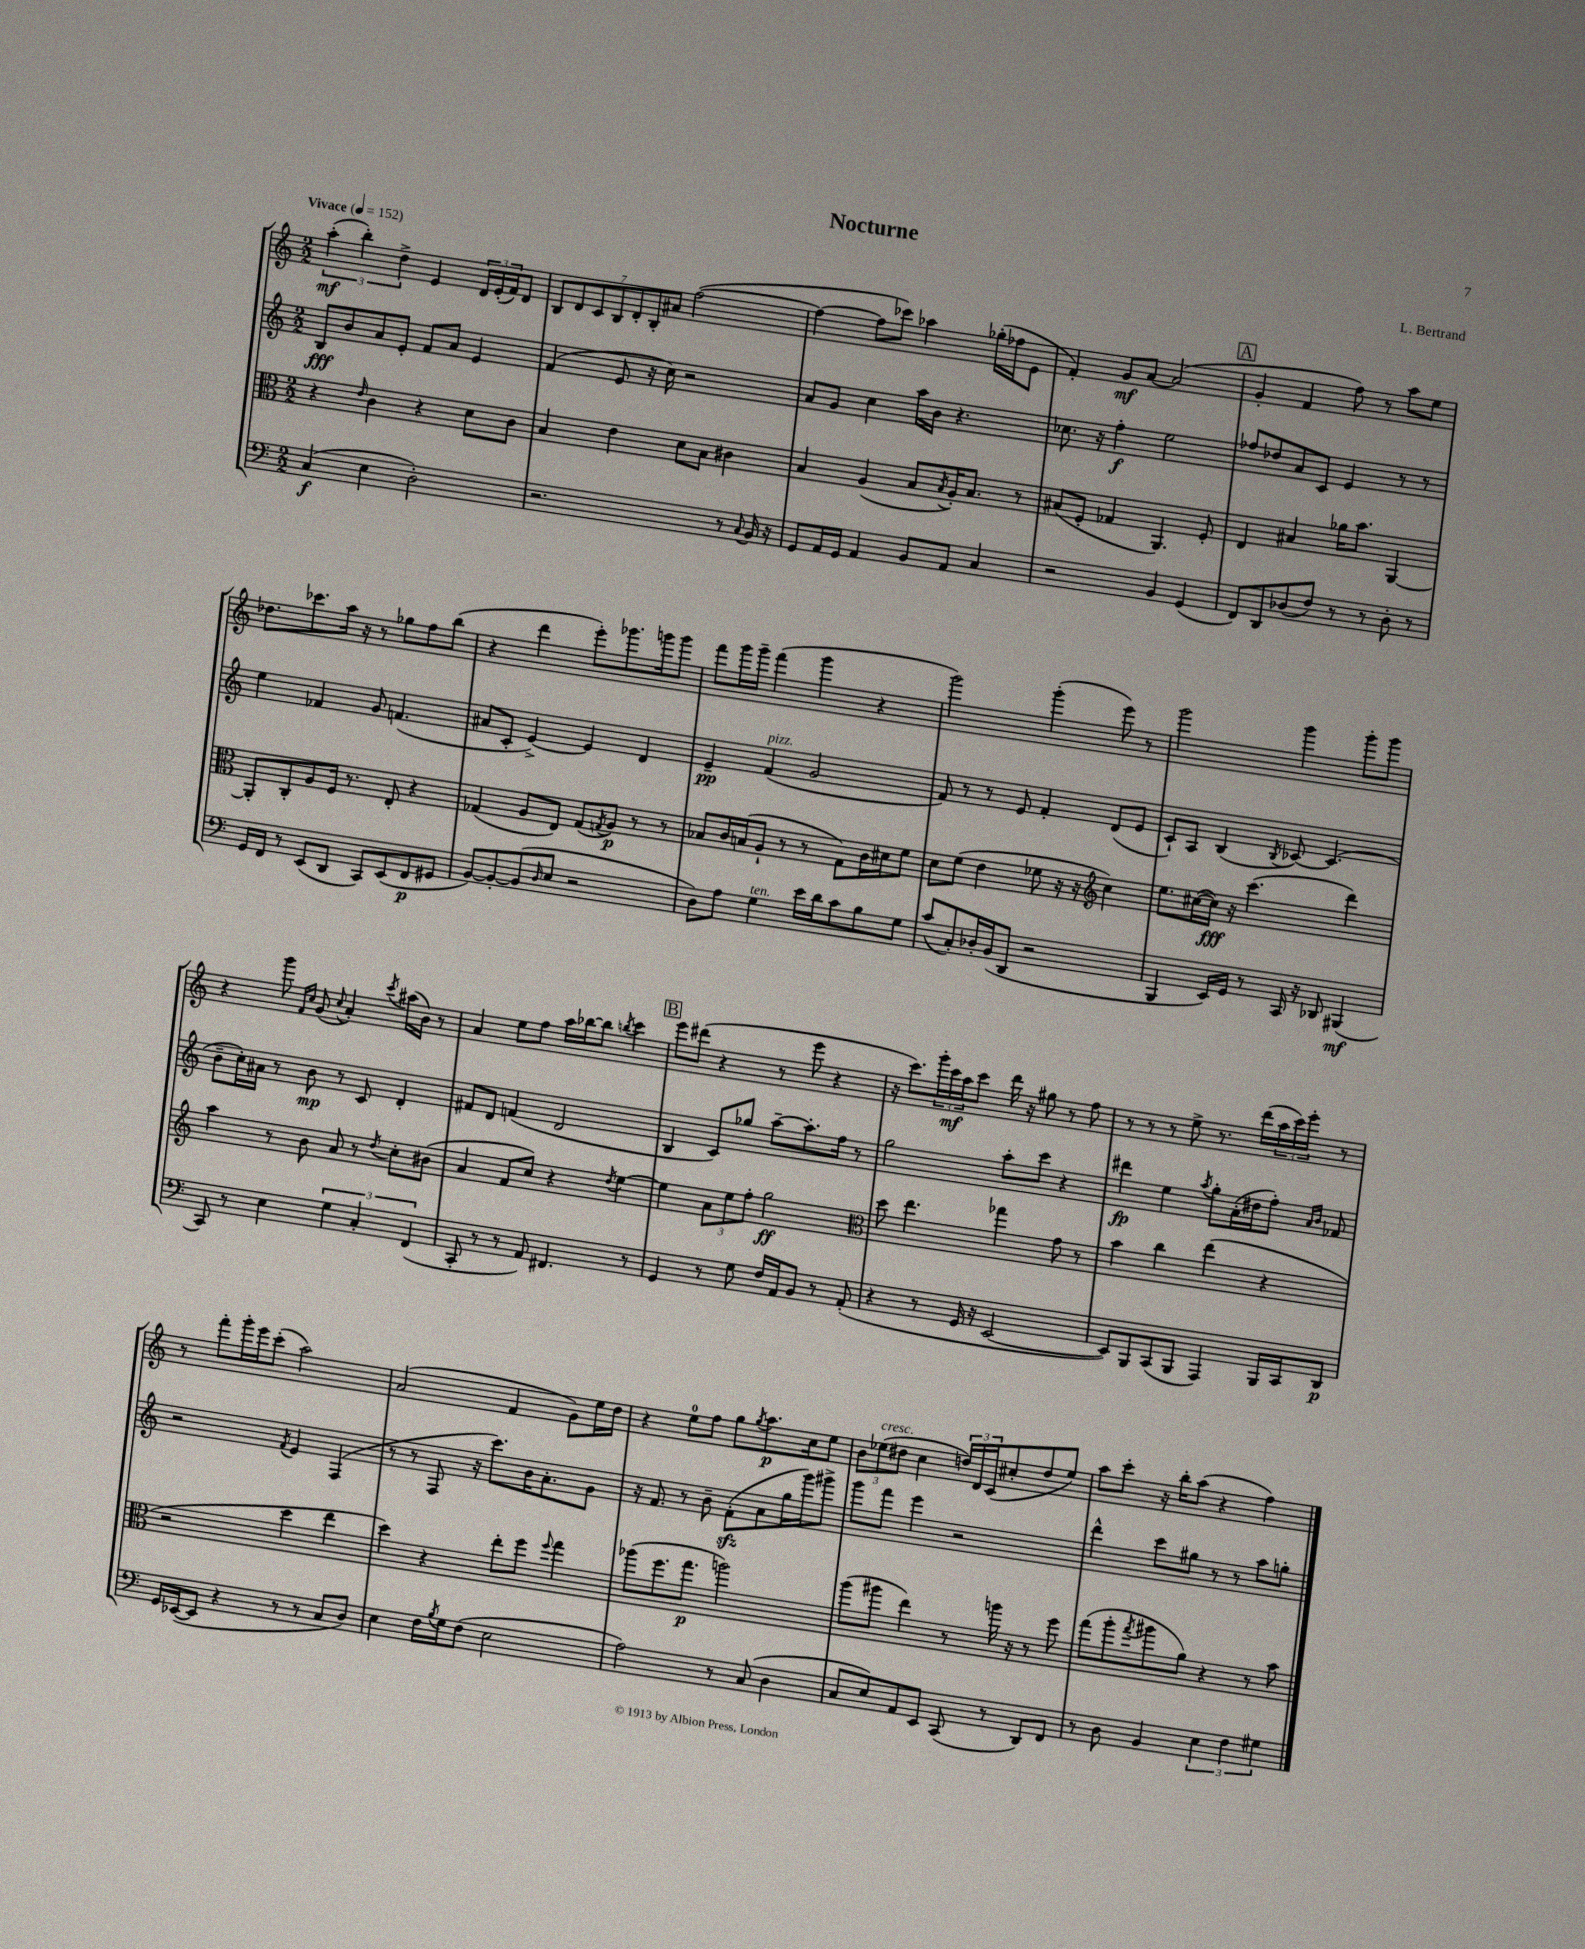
\header { title = "Nocturne" composer = "L. Bertrand" }
<<
\new StaffGroup <<
\new Staff = "s0" {
    \clef treble \key c \major \numericTimeSignature \time 2/2 \tempo "Vivace" 4 = 152
    \tuplet 3/2 { a''4-.\mf( b''4-.) d''4-> } e'4 \tuplet 3/2 { d'16 e'16-.( f'16) } d'8 |
    \tuplet 7/4 { b8 d'8 c'8 b8 d'8-. b8-. ais'8 } f''2~( |
    f''4~ f''8 ces'''8) aes''4 ges''16-.( fes''16 e'8 |
    f'4-.) g'8\mf a'8~ a'2( |
    \mark \markup { \box "A" } g'4-. f'4 f''8) r8 a''8 e''8 |
    des''8. ces'''8. a''16 r16 r8 ges''8 f''8 b''8( |
    r4 d'''4 e'''8-.) ges'''8. g'''16 g'''8 |
    f'''8 g'''16 g'''16-- f'''4( g'''4 r4 |
    g'''2) g'''4-.( e'''8) r8 |
    g'''2 g'''4 g'''8-. g'''8 |
    r4 g'''8 \grace { f'16 c''16 } g'8( \appoggiatura { c''8 } a'4-.) \acciaccatura { c'''8 } ais''16( b'16) r8 |
    a'4 e''8 f''8 a''16 bes''16~ bes''8 \acciaccatura { b''8 } c'''4 |
    \mark \markup { \box "B" } e'''8 dis'''8( r4 r8 e'''8 r4 |
    r16 c'''8.) \tuplet 3/2 { g'''16-. c'''16\mf a''16 } c'''8 d'''16 r16 gis''8 r8 f''8 |
    r8 r8 r8 e''8-> r8. d'''16( \tuplet 3/2 { a''16 c'''16) e'''16-. } r8 |
    r8 f'''8-. g'''16-. e'''16 c'''8-.( a''2) |
    a'2( f'4 g'8) e''16 d''16 |
    r4 e''8-0 f''8 g''8 \acciaccatura { g''8 } a''8.\p c''16 e''8 |
    \tuplet 3/2 { b'8 ees''8^\markup { \italic "cresc." }( dis''8 } c''4 \tuplet 3/2 { d''16) d'16 c'16( } cis''8-. d''8 ees''8) |
    a''8 c'''8-. r16 b''16-. a''8( r4 f''4) \bar "|." |
}
\new Staff = "s1" {
    \clef treble \key c \major \numericTimeSignature \time 2/2
    b8\fff b'8 a'8 e'8-. f'8 a'8 e'4 |
    f'4( e'8 r16 c''16) r2 |
    a'8 g'8 c''4 a''16 b'16 r4. |
    ces''8. r16 f''4-.\f e''2 |
    \mark \markup { \box "A" } fes''8 des''8 a'8 c'8 e'4 r8 r8 |
    e''4 fes'4 g'8 f'4.( |
    ais'8 c'8-. e'4~->) e'4 d'4 |
    e'4--\pp f'4^\markup { \italic "pizz." }( g'2 |
    f'8) r8 r8 e'8 f'4-. d'8( e'8 |
    c'8-!) a8 b4( \acciaccatura { b8 } ces'8~) ces'4.( |
    b'8-- c''16-.) ais'16 r8 b'8\mp r8 c'8 d'4-. |
    fis'8 d'8 f'4( d'2 |
    \mark \markup { \box "B" } b4 c'8) ges''8 a''8~-- a''8.-. f''16 r8 |
    g''2 a''8-. c'''8 r4 |
    dis'''4\fp e''4 \acciaccatura { a''8 } g''8-. a'16-.( dis''16 f''8-.) \grace { a'16 b'16 } fes'8 |
    r2 \acciaccatura { f'8 } e'4 f4( |
    r8 r8 f8 r16 c'''8.) b'16 a'8.-. g'8 |
    r16 f'8. r8 b'8-- f'8-.\sfz( a'8 g''16 g'''16) gis'''8-> |
    g'''8 f'''8 e'''4 r2 |
    d'''4-^ c'''8 gis''8 r8 r8 a''8 g''8-. \bar "|." |
}
\new Staff = "s2" {
    \clef alto \key c \major \numericTimeSignature \time 2/2
    r4 \grace { e'16 } c'4 r4 d'8 c'8 |
    b4 e'4 d'8 b8 cis'4 |
    b4 a4( b8 \acciaccatura { b8 } a16-.) b8. r8 |
    bis8( f8-. ges4 a,4.) f8-. |
    \mark \markup { \box "A" } e4 bis4 aes'16 b'8. a,4~ |
    a,8-. c8-. a8 f16 r8. e8-. r4 |
    ges4( a8 e8) ges8( \acciaccatura { g8 } a8\p) r8 r8 |
    bes8 c'16 b16( a8-! r8 r8 g8) c'16 dis'16 f'8 |
    d'8 f'8( e'4 fes'8 r16 r16 \clef treble c''4) |
    e''8. cis''16~( cis''16\fff) r16 c'''4.( d'''4) |
    a''4 r8 b'8 a'8 r8 \acciaccatura { d''8 } c''8-. bis'8( |
    a'4 f'8 c''8) r4 \acciaccatura { d''8 } e''4~ |
    \mark \markup { \box "B" } e''4 \tuplet 3/2 { a'8 e''8 f''8-. } g''2\ff |
    \clef alto d''8 e''4. ges''4 g'8 r8 |
    b'4 c''4 e''4( r4 |
    r2 d''4 e''4 |
    d''4) r4 e''8-. f''8 \appoggiatura { f''8 } g''4 |
    aes''8( f''8. g''8.\p a''2) |
    a''8( ais''8 e''4) r8 a''16 r16 r8 f''8 |
    g''8( a''8-. \acciaccatura { g''8 } ais''8 a'8) r4 r8 b'8 \bar "|." |
}
\new Staff = "s3" {
    \clef bass \key c \major \numericTimeSignature \time 2/2
    c4\f( e4 d2-.) |
    r2. r8 \appoggiatura { c8 } b,16 r16 |
    g,8 a,16 g,16 a,4 b,8 a,8 c4 |
    r2 b,4 g,4( |
    \mark \markup { \box "A" } f,8) d,8 des8( f8) r8 r8 des8-. r8 |
    g,16 f,16 r8 e,8( d,8 c,8) e,8( f,8\p gis,8 |
    b,8~) b,8~-. b,8( \grace { d16 } e8 r2 |
    d8) a8 g4^\markup { \italic "ten." } e'16 d'16 c'8 b8 g8 |
    c'8( c8-.) des16-. b,16( d,8 r2 |
    b,,4 e,16) g,16 r8 c,16 r16 des,8 bis,,4\mf( |
    c,8) r8 e4 \tuplet 3/2 { g4 c4-. f,4( } |
    c,8-. r8 r8 a,8) fis,4. r8 |
    \mark \markup { \box "B" } g,4 r8 g8 f16 a,16 b,8 r8 a,8-.( |
    r4 r8 g,16 r16 e,2~ |
    e,8) b,,8 c,8( b,,8 a,,4) b,,16 c,16 d,8\p |
    g,16 ees,16~( ees,8 r4 r8 r8 c8 d8) |
    e4 f16 \acciaccatura { b8 } g16 f8( e2 |
    a2) r8 c8( d4 |
    c8 e8) a,8 e,8 c,8( r8 d,8) f,8 |
    r8 d8 b,4 \tuplet 3/2 { e4 f4 gis4 } \bar "|." |
}
>>
>>
\layout { \context { \Score \remove "Bar_number_engraver" } }
